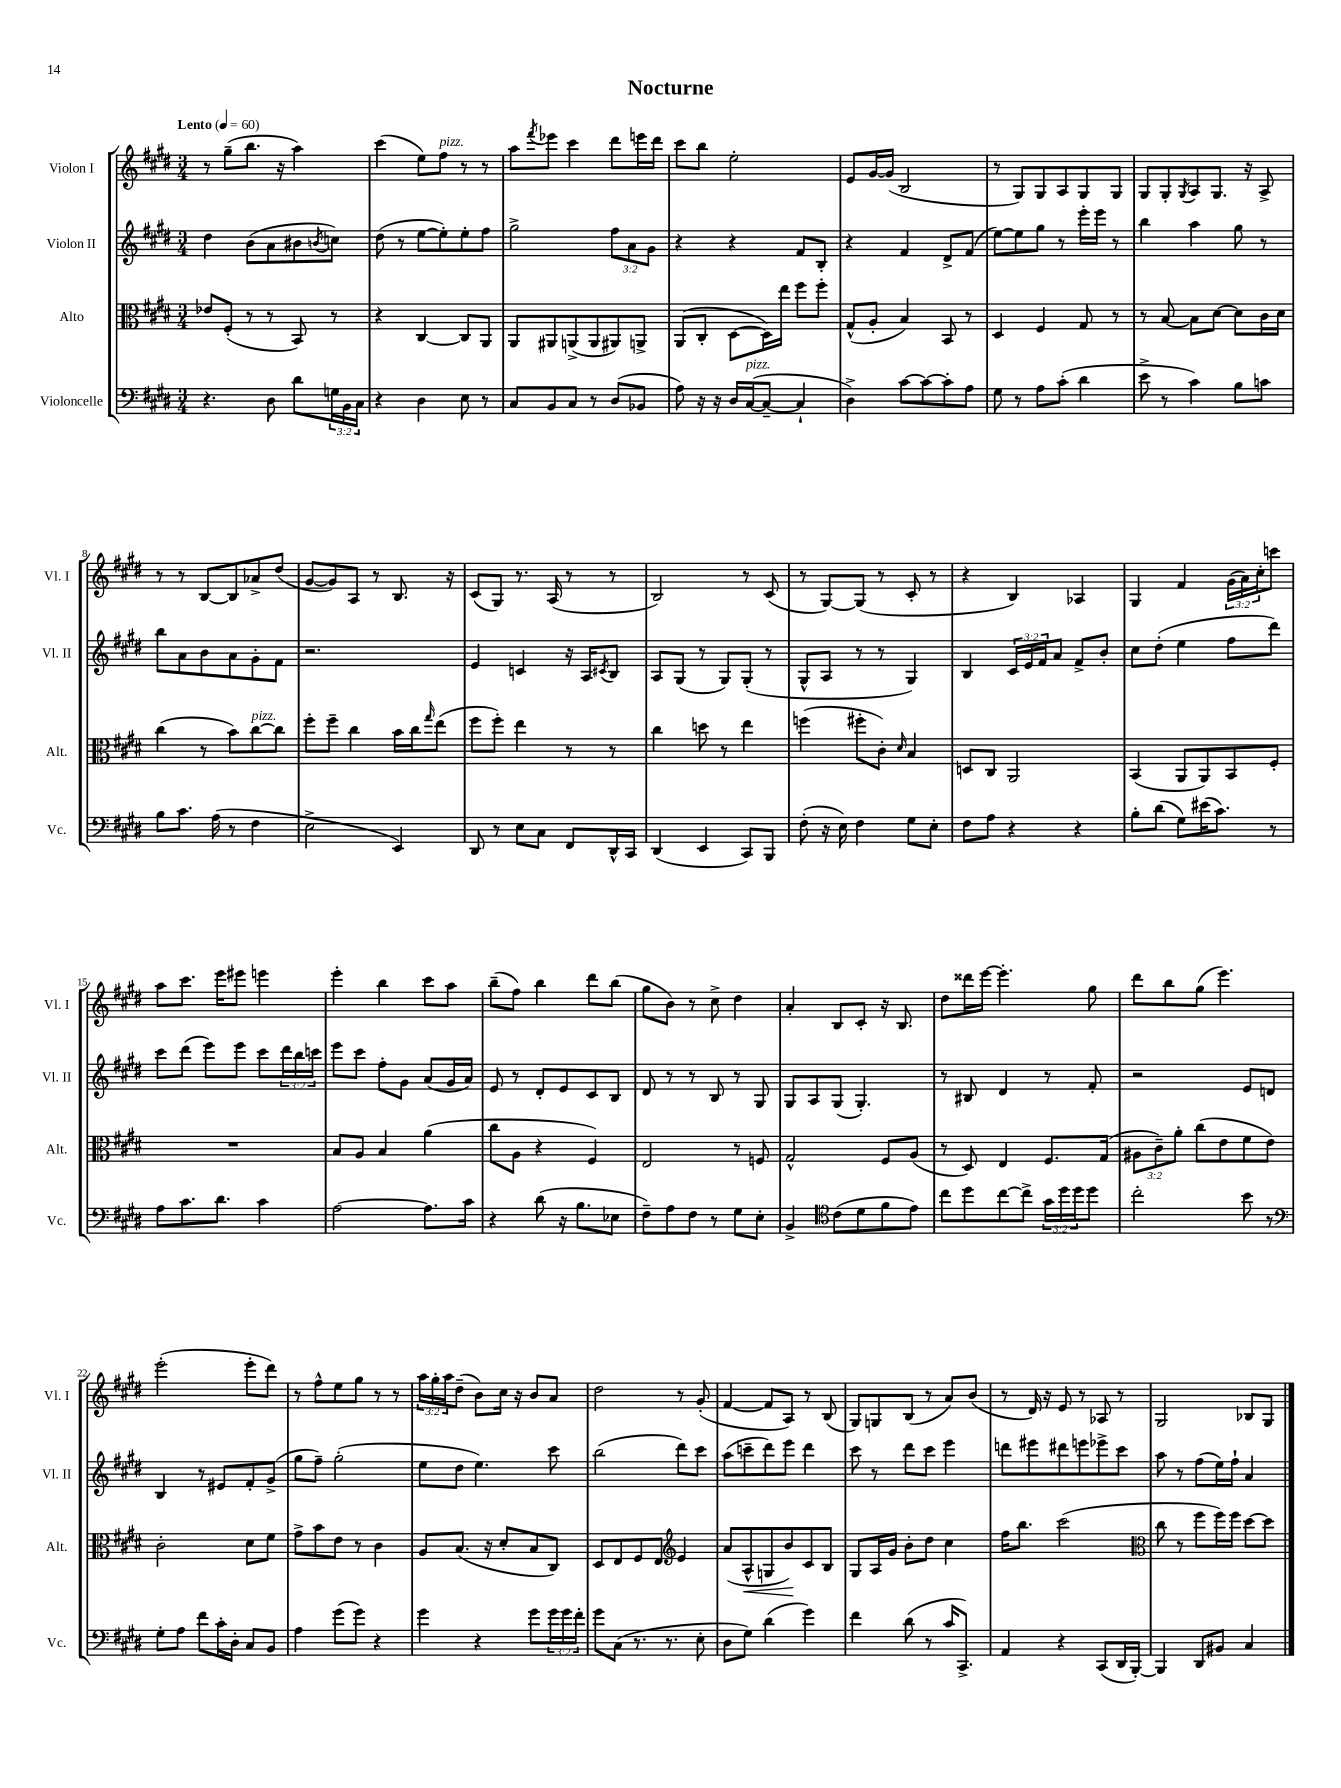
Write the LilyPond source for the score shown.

\header { title = "Nocturne" }
<<
\new StaffGroup <<
\new Staff = "s0" \with { instrumentName = "Violon I" shortInstrumentName = "Vl. I" } {
    \clef treble \key e \major \numericTimeSignature \time 3/4 \override Staff.TupletNumber.text = #tuplet-number::calc-fraction-text \tempo "Lento" 4 = 60
    r8 gis''8--( b''8. r16 a''4) |
    cis'''4( e''8) fis''8^\markup { \italic "pizz." } r8 r8 |
    a''8 \acciaccatura { fis'''8 } ees'''8 cis'''4 dis'''8 e'''16 dis'''16 |
    cis'''8 b''8 e''2-. |
    e'8 gis'16~ gis'16( b2 |
    r8 gis8) gis8 a8 gis8 gis8 |
    gis8 gis8-. \acciaccatura { gis8 } a8 gis8. r16 a8-> |
    r8 r8 b8~ b8 aes'8-> dis''8( |
    gis'8~ gis'8) a8 r8 b8. r16 |
    cis'8( gis8) r8. a16( r8 r8 |
    b2) r8 cis'8( |
    r8 gis8~) gis8( r8 cis'8-. r8 |
    r4 b4) aes4 |
    gis4 fis'4 \tuplet 3/2 { gis'16( a'16) cis''16-. } c'''8 |
    a''8 cis'''8. e'''16 eis'''8 e'''4 |
    e'''4-. b''4 cis'''8 a''8 |
    b''8--( fis''8) b''4 dis'''8 b''8( |
    gis''8 b'8) r8 cis''8-> dis''4 |
    a'4-. b8 cis'8-. r16 b8. |
    dis''8 disis'''16 e'''16~ e'''4.-. gis''8 |
    dis'''8 b''8 gis''8( e'''4.) |
    e'''2-.( e'''8-. dis'''8) |
    r8 fis''8-^ e''8 gis''8 r8 r8 |
    \tuplet 3/2 { a''16 gis''16-. a''16 } dis''8--( b'8) cis''16 r16 b'8 a'8 |
    dis''2 r8 gis'8-.( |
    fis'4~ fis'8 a8) r8 b8( |
    gis8) g8 b8( r8 a'8) b'8( |
    r8 dis'16) r16 e'8 r8 aes8 r8 |
    gis2 bes8 gis8 \bar "|." |
}
\new Staff = "s1" \with { instrumentName = "Violon II" shortInstrumentName = "Vl. II" } {
    \clef treble \key e \major \numericTimeSignature \time 3/4 \override Staff.TupletNumber.text = #tuplet-number::calc-fraction-text
    dis''4 b'8( a'8 bis'8 \acciaccatura { b'8 } c''8) |
    dis''8( r8 e''8~ e''8-.) e''8-. fis''8 |
    gis''2-> \tuplet 3/2 { fis''8 a'8 gis'8 } |
    r4 r4 fis'8 b8-. |
    r4 fis'4 dis'8-> fis'8( |
    e''8~) e''8 gis''8 r8 e'''16-. e'''16 r8 |
    b''4 a''4 gis''8 r8 |
    b''8 a'8 b'8 a'8 gis'8-. fis'8 |
    r2. |
    e'4 c'4 r16 a16 \acciaccatura { cis'8 } b8 |
    a8 gis8( r8 gis8) gis8-.( r8 |
    gis8-^ a8 r8 r8 gis4) |
    b4 \tuplet 3/2 { cis'16 e'16 fis'16 } a'8 fis'8-> b'8-. |
    cis''8 dis''8-.( e''4 fis''8 dis'''8) |
    cis'''8 dis'''8( e'''8) e'''8 cis'''8 \tuplet 3/2 { dis'''16 b''16 c'''16 } |
    e'''8 cis'''8 fis''8-. gis'8 a'8( gis'16 a'16) |
    e'8 r8 dis'8-. e'8 cis'8 b8 |
    dis'8 r8 r8 b8 r8 gis8 |
    gis8 a8 gis8( gis4.-.) |
    r8 bis8 dis'4 r8 fis'8-. |
    r2 e'8 d'8 |
    b4 r8 eis'8 fis'8-. gis'8->( |
    gis''8 fis''8--) gis''2-.( |
    e''8 dis''8 e''4.) cis'''8 |
    b''2( dis'''8) cis'''8 |
    a''8( c'''8-- dis'''8) e'''8 dis'''4 |
    cis'''8 r8 dis'''8 cis'''8 e'''4 |
    d'''8 eis'''8 dis'''8 e'''8 ees'''8-> cis'''8 |
    a''8 r8 fis''8( e''16) fis''16-! a'4 \bar "|." |
}
\new Staff = "s2" \with { instrumentName = "Alto" shortInstrumentName = "Alt." } {
    \clef alto \key e \major \numericTimeSignature \time 3/4 \override Staff.TupletNumber.text = #tuplet-number::calc-fraction-text
    ees'8 fis8-.( r8 r8 b,8) r8 |
    r4 cis4~ cis8 a,8 |
    a,8 ais,8 a,8->( a,8 ais,8) a,8-> |
    a,8( cis8-. dis8~ dis16) e''16 fis''8 fis''8-. |
    gis8-^( a8-. b4) b,8 r8 |
    dis4 fis4 gis8 r8 |
    r8 b8~ b8 dis'8~ dis'8 cis'16 dis'16 |
    cis''4( r8 b'8) cis''8~^\markup { \italic "pizz." } cis''8 |
    fis''8-. fis''8-- cis''4 b'16 cis''16 \grace { gis''16 } e''8( |
    fis''8 fis''8-.) e''4 r8 r8 |
    cis''4 d''8 r8 e''4 |
    f''4( fis''8-. cis'8-.) \grace { dis'16 } b4 |
    d8 cis8 a,2 |
    b,4( a,8 a,8) b,8 fis8-. |
    R2. |
    b8 a8 b4 a'4( |
    cis''8 a8 r4 fis4) |
    e2 r8 f8 |
    gis2-^ fis8 a8( |
    r8 dis8) e4 fis8. gis16( |
    \tuplet 3/2 { ais8 cis'8--) a'8-. } cis''8( e'8 fis'8 e'8) |
    cis'2-. dis'8 fis'8 |
    gis'8-> b'8 e'8 r8 cis'4 |
    a8 b8.( r16 dis'8-. b8 cis8) |
    dis8 e8 fis8 e8 \clef treble e'4 |
    a'8( a8-^\< g8 b'8\!) cis'8 b8 |
    gis8 a16 gis'16 b'8-. dis''8 cis''4 |
    fis''16 b''8. cis'''2( |
    \clef alto cis''8 r8 fis''8 fis''16) fis''16 dis''8~ dis''8 \bar "|." |
}
\new Staff = "s3" \with { instrumentName = "Violoncelle" shortInstrumentName = "Vc." } {
    \clef bass \key e \major \numericTimeSignature \time 3/4 \override Staff.TupletNumber.text = #tuplet-number::calc-fraction-text
    r4. dis8 dis'8 \tuplet 3/2 { g16 b,16 cis16 } |
    r4 dis4 e8 r8 |
    cis8 b,8 cis8 r8 dis8( bes,8 |
    a8) r16 r16 dis16 cis16~^\markup { \italic "pizz." }( cis8~-- cis4-! |
    dis4->) cis'8~ cis'8~ cis'8-. a8 |
    gis8 r8 a8 cis'8-.( dis'4 |
    e'8-> r8 cis'4) b8 c'8 |
    b8 cis'8. a16( r8 fis4 |
    e2-> e,4) |
    dis,8 r8 e8 cis8 fis,8 dis,16-^ cis,16 |
    dis,4( e,4 cis,8) b,,8 |
    fis8-.( r16 e16) fis4 gis8 e8-. |
    fis8 a8 r4 r4 |
    b8-. dis'8( gis8) eis'16( cis'8.) r8 |
    a8 cis'8. dis'8. cis'4 |
    a2~ a8. cis'16 |
    r4 dis'8( r16 b8. ees8 |
    fis8--) a8 fis8 r8 gis8 e8-. |
    b,4-> \clef tenor cis'8( dis'8 fis'8 e'8) |
    cis''8 dis''8 cis''8~ cis''8-> \tuplet 3/2 { gis'16 dis''16 dis''16 } dis''8 |
    cis''2-. b'8 r8 |
    \clef bass gis8-. a8 fis'8 cis'16-. dis16-. cis8 b,8 |
    a4 gis'8( gis'8) r4 |
    gis'4 r4 gis'8 \tuplet 3/2 { gis'16 gis'16 fis'16-. } |
    gis'8 cis8( r8. r8. e8-. |
    dis8 gis8) dis'4( gis'4) |
    fis'4 dis'8( r8 cis'16 cis,8.->) |
    a,4 r4 cis,8( dis,16 b,,16~-.) |
    b,,4 dis,8 bis,8 cis4 \bar "|." |
}
>>
>>
